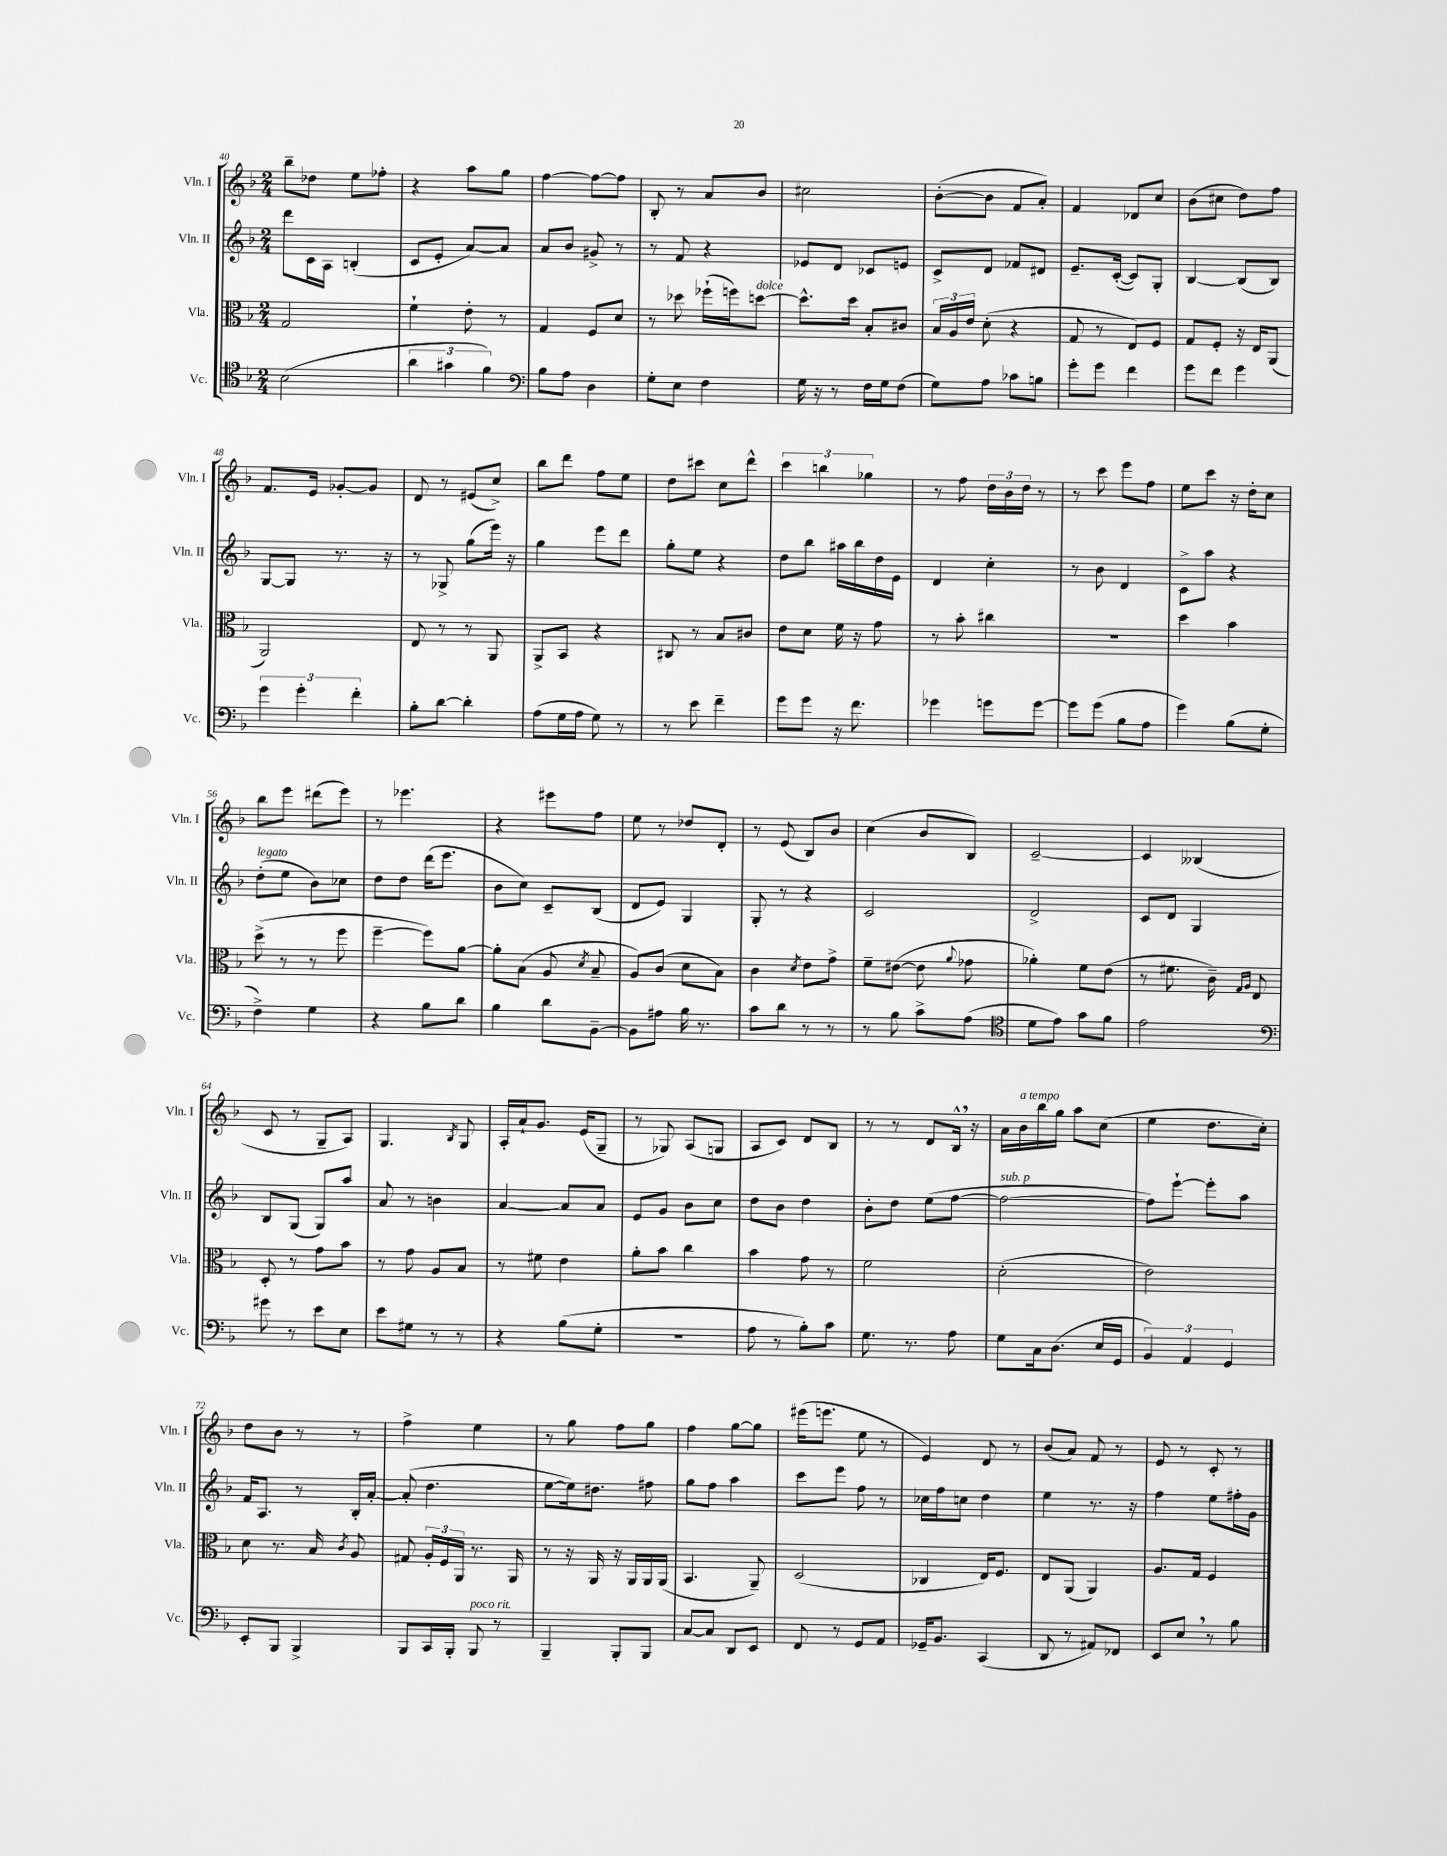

**kern	**kern	**kern	**kern
*part4	*part3	*part2	*part1
*staff4	*staff3	*staff2	*staff1
*I"Vc.	*I"Vla.	*I"Vln. II	*I"Vln. I
*I'Vc.	*I'Vla.	*I'Vln. II	*I'Vln. I
*clefC4	*clefC3	*clefG2	*clefG2
*k[b-]	*k[b-]	*k[b-]	*k[b-]
*M2/4	*M2/4	*M2/4	*M2/4
=40	=40	=40	=40
(2B-\	2G/	8ddd\L	8bb-~\L
.	.	16c\L	8dd-X\J
.	.	16A\JJ	.
.	.	(4Bn'/	8ee\L
.	.	.	8ff-X'\J
=41	=41	=41	=41
6a\	4f`\	8c/L	4r
.	.	8e'/J	.
6g#X\	.	.	.
.	8e'\	[8a/L)	8aa\L
6f\)	.	.	.
.	8r	8a/J]	8gg\J
=42	=42	=42	=42
*clefF4	*	*	*
8B-\L	4G/	8a/L	[4ff\
8A\J	.	8b-/J	.
4D\	8F/L	8g#X^/	8ff\L_
.	8d/J	8r	8ff\J]
=43	=43	=43	=43
8G'\L	8r	8r	8B-'/
8E\J	8dd-X\	8f/	8r
4F\	(16ff-X`\LL	4r	8a/L
.	16ffn\J)	.	.
!	!LO:TX:a:i:t=dolce	!	!
.	[8ddn\J	.	8b-/J
=44	=44	=44	=44
16G\	8.dd^^\L]	8e-X/L	2cc#X\
16r	.	.	.
8r	.	8d/J	.
.	16dd\Jk	.	.
16F\LL	8B-'/L	8c-X/L	.
16G\J	.	.	.
(8F\J	8c#X/J	8en/J	.
=45	=45	=45	=45
8G\L)	24B-/LL	8c^/L	([8b-'\L
.	24A/	.	.
.	24e/JJ	.	.
8A\J	(8d'\	8d/J	8b-\J]
8c-X\L	4r	8f-X/L	8f/L
8Bn\J	.	8d#X/J	8a'/J)
=46	=46	=46	=46
8g'\L	8G/	8.e~/L	4f/
8g\J	8r	.	.
.	.	([16c'/Jk	.
4f\	8E/L)	8c/L])	8d-X/L
.	8F/J	8G'/J	8cc/J
=47	=47	=47	=47
8g\L	8G/L	[4B-/	(8b-\L
8f\J	8F'/J	.	8cc#X\J
4g\	16r	(8B-/L]	8dd\L)
.	16E/KL	.	.
.	(8AA/J	8B-/J)	8ff\J
!!LO:LB:g=z
=48	=48	=48	=48
6g\	2AA/)	[8G/L	8.f/L
.	.	8G/J]	.
6g'\	.	.	.
.	.	.	16e/Jk
.	.	8.r	[8g-X'/L
6f'\	.	.	.
.	.	.	8g-/J]
.	.	16r	.
=49	=49	=49	=49
8B-'\L	8E/	8r	8d/
[8d\J	8r	8G-X^/	8r
4d'\]	8r	(8gg\L	(8e#X/L
.	8AA/	16eee\Jk)	8cc^/J)
.	.	16r	.
=50	=50	=50	=50
(8A\L	8AA^/L	4gg\	8bb-\L
16G\L	8BB-/J	.	8ddd\J
16A\JJ	.	.	.
8G\)	4r	8eee\L	8ff\L
8r	.	8ddd\J	8ee\J
=51	=51	=51	=51
8r	8C#X/	8gg'\L	8dd\L
8e\	8r	8ee\J	8ccc#X\J
4f~\	8B-/L	4r	8cc\L
.	8c#X/J	.	8ddd^^\J
=52	=52	=52	=52
8g\L	8e\L	8dd\L	6ccc\
8g\J	8d\J	8bb-\J	.
.	.	.	6bbn\
16r	16f\	16aa#X\LL	.
8.f\	16r	16bb-\	.
.	.	.	6gg-X\
.	8g\	16dd\	.
.	.	16e\JJ	.
=53	=53	=53	=53
4g-X\	8r	4d/	8r
.	8b-'\	.	8ff\
8gn\L	4cc#X\	4cc'\	24dd\LL
.	.	.	24b-\
.	.	.	24dd\JJ
[8g\J	.	.	8r
=54	=54	=54	=54
8g\L]	2r	8r	8r
(8g\J	.	8b-\	8ccc\
8B-\L	.	4d/	8eee\L
8A\J	.	.	8ff\J
=55	=55	=55	=55
4g\)	4dd\	8c^\L	8ee\L
.	.	8aa\J	8ccc\J
(8B-\L	4b-\	4r	16r
.	.	.	16dd'\KL
8G'\J	.	.	8cc\J
!!LO:LB:g=z
=56	=56	=56	=56
!	!	!LO:TX:a:i:t=legato	!
4F^\)	(8dd^\	(8dd'\L	8bb-\L
.	8r	8ee\J	8eee\J
4G\	8r	8b-\L)	(8ddd#X\L
.	8ff\	8cc-X\J	8eee\J)
=57	=57	=57	=57
4r	[4ff~\	8dd\L	8r
.	.	8dd\J	4.eee-X\
8B-\L	8ff\L])	(16ddd\KL	.
.	.	8.eee\J	.
8d\J	[8a\J	.	.
=58	=58	=58	=58
4B-\	8a'\L]	8b-\L	4r
.	(8B-\J	8cc\J)	.
8d\L	8A/	8c~/L	8eee#X\L
.	8qd/	.	.
[8BB-~\J	8B-~/	(8B-/J	8ff\J
=59	=59	=59	=59
8BB-\L]	8A/L)	8d/L	8ee\
8A#X\J	(8c/J	8e/J)	8r
16B-\	8d\L	4G/	8dd-X/L
8.r	.	.	.
.	8B-\J)	.	8d'/J
=60	=60	=60	=60
8c\L	4c\	8G'/	8r
8d\J	.	8r	(8e/
.	8qd/	.	.
8r	8e\L	4r	8B-/L)
8r	8g^\J	.	8b-/J
=61	=61	=61	=61
8r	8f~\L	2c/	(4cc\
8B-\	([8e#X\J	.	.
8c^\L	8e#\]	.	8b-/L
.	8qqa/	.	.
(8A\J	8g-X\	.	8B-/J)
=62	=62	=62	=62
*clefC4	*	*	*
8d\L	4a-X'\)	2d^/	[2c~/
8e\J)	.	.	.
8g\L	8f\L	.	.
8f\J	(8e\J	.	.
=63	=63	=63	=63
2e\	8r	8c/L	4c/]
.	8.f#X\	8d/J	.
.	.	4G/	(4B--X/
.	16c~\)	.	.
.	16qqG/LL	.	.
.	16qqA/JJ	.	.
.	8E/	.	.
!!LO:LB:g=z
=64	=64	=64	=64
*clefF4	*	*	*
8g#X\	8D'/	8B-/L	8c/
8r	8r	(8G/J	8r
8e\L	8g\L	8G/L)	8G~/L
8E\J	8b-\J	8aa/J	8A/J)
=65	=65	=65	=65
8e\L	8r	8a/	4.G/
8G#X\J	8g\	8r	.
8r	8A/L	4bn\	.
.	.	.	8qB-/
8r	8B-/J	.	8G/
=66	=66	=66	=66
4r	8r	[4a/	16A'/LL
.	.	.	16a`/J
.	8f#X\	.	8.g/J
(8B-\L	4e\	8a/L]	.
.	.	.	(16e/KL
8G'\J	.	8a/J	8G~/J
=67	=67	=67	=67
2r	8a'\L	8e/L	8r
.	8b-\J	8g/J	8G-X/)
.	4cc\	8b-\L	(8A/L
.	.	8cc\J	8Gn/J
=68	=68	=68	=68
8A\	4b-\	8dd\L	8A/L
8r	.	8b-\J	8c/J)
8B-'\L)	8g\	4dd\	8d/L
8c\J	8r	.	8B-/J
=69	=69	=69	=69
8.G\	2f\	8b-'\L	8r
.	.	8dd\J	8r
8.r	.	.	.
.	.	(8ee\L	8d/L
8A\	.	[8ff\J	16B-^^,/Jk
.	.	.	16r
=70	=70	=70	=70
!	!	!LO:TX:a:i:t=sub. p	!
8G\L	(2d'\	2ff\_	16a\LL
!	!	!	!LO:TX:a:i:t=a tempo
.	.	.	16b-\
16C\k	.	.	16bb-\
(8.D\J	.	.	16gg\JJ
.	.	.	8aa\L
16E/LL	.	.	(8cc\J
16GG/JJ	.	.	.
=71	=71	=71	=71
6BB-/)	2e\)	8ff\L])	4ee\
.	.	[8eee`\J	.
6AA/	.	.	.
.	.	8eee'\L]	8.dd\L
6GG/	.	.	.
.	.	8aa\J	.
.	.	.	16cc'\Jk)
!!LO:LB:g=z
=72	=72	=72	=72
8EE'/L	8d\	16f/KL	8dd\L
.	.	8.A/J	.
8BBB-/J	8.r	.	8b-\J
4BBB-^/	.	8r	8r
.	16B-/	.	.
.	8qc/	.	.
.	8A/	16B-'/LL	8r
.	.	[16a'/JJ	.
=73	=73	=73	=73
8BBB-/L	8G#X/	(8a'/]	4ff^\
16CC/L	24A'/LL	4.dd\	.
.	24F/	.	.
16BBB-'/JJ	.	.	.
.	24AA/JJ	.	.
!LO:TX:a:i:t=poco rit.	!	!	!
8BBB-/	8.r	.	4ee\
8r	.	.	.
.	16AA/	.	.
=74	=74	=74	=74
4BBB-~/	8r	[8ee\L	8r
.	16r	16ee\k])	8gg\
.	16AA/	8.dd#X\J	.
8BBB-'/L	16r	.	8ff\L
.	16AA/LL	.	.
8BBB-/J	16AA/	8ff#X\	8gg\J
.	(16AA/JJ	.	.
=75	=75	=75	=75
[8C/L	4.BB-/	8gg\L	4ff\
8C/J]	.	8ff\J	.
8DD/L	.	4aa\	[8gg\L
8EE/J	8AA~/)	.	8gg\J]
=76	=76	=76	=76
8FF/	(2D/	8ccc\L	(16eee#X\KL
.	.	.	8.eeen\J
8r	.	8eee\J	.
8GG/L	.	8ff\	8ee\
8AA/J	.	8r	8r
=77	=77	=77	=77
16GG-X~/KL	4C-X/	16cc-X\LL	4e/)
8.BB-/J	.	16ff\J	.
.	.	8ccn\J	.
(4CC/	16E/KL)	4dd\	8d/
.	8.F/J	.	.
.	.	.	8r
=78	=78	=78	=78
8DD/	8E/L	4ee\	(8b-/L
8r	(8AA/J	.	8a/J)
8AA#X/L)	4AA/)	8.r	8f/
8FF-X/J	.	.	8r
.	.	16r	.
=79	=79	=79	=79
8EE/L	8.A/L	4ff\	8e/
8E,/J	.	.	8r
.	16G/Jk	.	.
8r	4F/	8ee\L	8c'/
8B-\	.	16ff#X'\L	8r
.	.	16g\JJ	.
==	==	==	==
*-	*-	*-	*-
